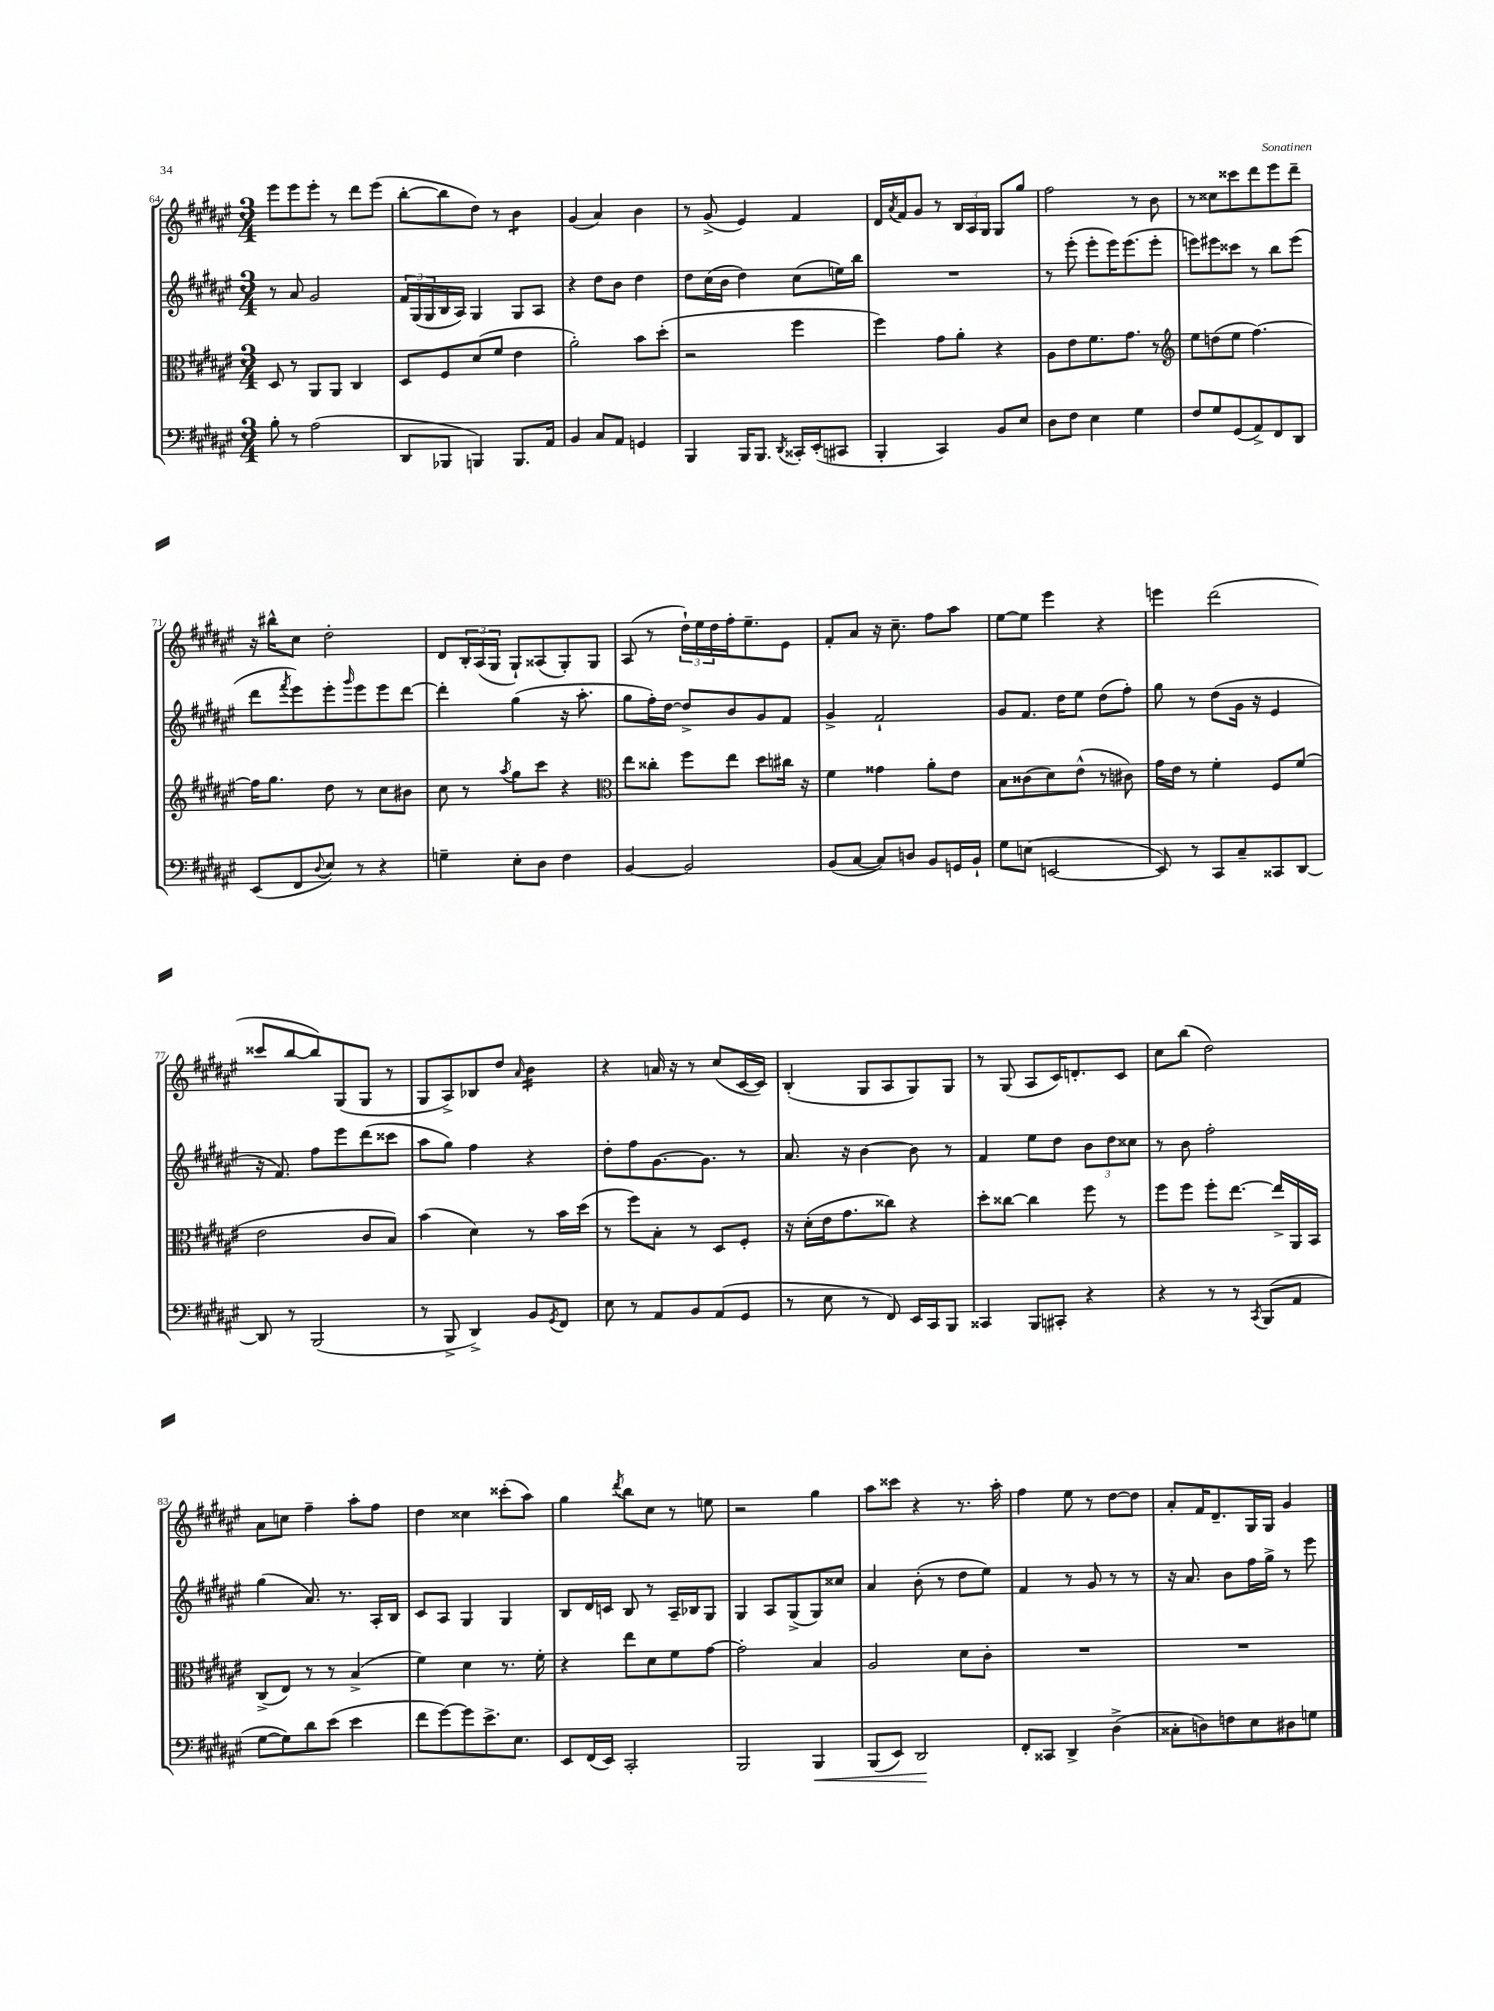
<<
\new StaffGroup <<
\new Staff = "s0" {
    \clef treble \key fis \major \numericTimeSignature \time 3/4
    eis'''8 eis'''8 eis'''8-. r8 dis'''8 eis'''8( |
    b''8~-. b''8 dis''8) r8 b'4:8 |
    gis'4( ais'4) b'4 |
    r8 gis'8->( eis'4) fis'4 |
    dis'16 \acciaccatura { ais'8 } fis'16 gis'8 r8 \tuplet 3/2 { b16 ais16 gis16 } gis8 gis''8 |
    fis''2 r8 b'8 |
    r8 cisis''8 cisis'''8 dis'''8 eis'''8 dis'''8-- |
    r16 bis''16-^ cis''8 dis''2-. |
    dis'8 \tuplet 3/2 { b16-. ais16( gis16 } gis8-!) aisis8( gis8-.) gis8 |
    ais8( r8 \tuplet 3/2 { dis''16-!) eis''16 dis''16 } fis''16-. eis''8.-- eis'8 |
    fis'8-. ais'8 r16 cis''8.-- fis''8 ais''8 |
    eis''8~ eis''8 eis'''4 r4 |
    e'''4 dis'''2( |
    cisis'''8 b''8~ b''8) gis8( gis8 r8 |
    gis8 ais8->) bes8 dis''8 \grace { ais'16 } b'4:16 |
    r4 a'16 r16 r8 cis''8( cis'16~ cis'16) |
    b4-.( gis8 ais8 gis8) gis8 |
    r8 gis8( ais8 cis'16) d'8.-. cis'8 |
    cis''8 b''8( dis''2) |
    ais'8 c''8 fis''4-- ais''8-. fis''8 |
    dis''4 cisis''4 cisis'''8-.( ais''8) |
    gis''4 \acciaccatura { dis'''8 } b''8 cis''8 r8 e''8 |
    r2 gis''4 |
    ais''8 cisis'''8 r4 r8. ais''16-. |
    fis''4 eis''8 r8 dis''8~ dis''8 |
    ais'8-. fis'16 dis'8.-- gis16 gis16 gis'4 \bar "|." |
}
\new Staff = "s1" {
    \clef treble \key fis \major \numericTimeSignature \time 3/4
    r8 ais'8 gis'2 |
    \tuplet 3/2 { fis'16 gis16( gis16 } b16 ais16) gis4 gis8 ais8 |
    r4 dis''8 b'8 dis''4 |
    dis''8 cis''16( b'16 dis''4) cis''8( e''16) b''16 |
    R2. |
    r8 eis'''8-.( eis'''8-. eis'''16) eis'''8.( eis'''8-. |
    e'''8) eis'''8 cisis'''8 r8 b''8 eis'''8( |
    dis'''8 \acciaccatura { fis'''8 } eis'''8) eis'''8-. \grace { gis'''16 } eis'''8 eis'''8 dis'''8~ |
    dis'''4-. gis''4( r16 ais''8.-. |
    gis''8 fis''16-.) dis''16~ dis''8-> b'8 gis'8 fis'8 |
    gis'4-> fis'2-! |
    gis'8 fis'8. dis''16 eis''8 dis''8( fis''8-.) |
    gis''8 r8 dis''8( gis'16 r16 eis'4 |
    r16 fis'8.) fis''8 eis'''8 dis'''8( cisis'''8 |
    ais''8 gis''8) fis''4 r4 |
    dis''8-. fis''8 gis'8.~ gis'8. r8 |
    ais'8. r16 b'4~ b'8 r8 |
    fis'4 eis''8 dis''8 \tuplet 3/2 { b'8 dis''8 cisis''8 } |
    r8 b'8 fis''2-. |
    gis''4( ais'8.) r8. ais16-. b16 |
    cis'8 ais8 gis4 gis4 |
    b8 dis'16 c'16 b8 r8 ais16-- bes16 gis8 |
    gis4 ais8 gis8->( gis8) cisis''8 |
    ais'4 b'8-.( r8 dis''8 eis''8) |
    fis'4 r8 gis'8 r8 r8 |
    r16 ais'8. b'8 fis''16 gis''16-> r8 eis'''8 \bar "|." |
}
\new Staff = "s2" {
    \clef alto \key fis \major \numericTimeSignature \time 3/4
    dis8 r8 ais,8 ais,8 cis4 |
    dis8 fis8 dis'8( fis'8 eis'4 |
    ais'2-.) b'8 dis''8-.( |
    r2 fis''4 |
    fis''4) gis'8 ais'8-. r4 |
    ais8 eis'8 fis'8. gis'8. r8 |
    \clef treble eis''8 d''8( eis''8 fis''4.~) |
    fis''16 gis''8. dis''8 r8 cis''8 bis'8 |
    cis''8 r8 \acciaccatura { ais''8 } gis''8 cis'''8 r4 |
    \clef alto eis''8 cisis''8-. fis''8 eis''8 dis''8 cis''16 r16 |
    fis'4 gisis'4 ais'8-. eis'8 |
    b8 cisis'8( dis'8) eis'8-^( r8 cis'8) |
    gis'16 eis'16 r8 fis'4-. fis8 fis'8( |
    eis'2 cis'8 b8) |
    b'4( dis'4) r8 b'16 dis''16( |
    r8 fis''8) b8-. r8 dis8 fis8-. |
    r16 dis'16-.( eis'16 gis'8. cisis''8) r4 |
    dis''8-. cisis''8~ cisis''4 fis''8 r8 |
    fis''8 fis''8 fis''8-. eis''8.~ eis''16-> ais,16 b,16 |
    cis8->( eis8) r8 r8 b4->( |
    fis'4) dis'4 r8. fis'16-. |
    r4 eis''8 dis'8 fis'8 gis'8~ |
    gis'2-. b4 |
    ais2 dis'8 cis'8-. |
    R2. |
    R2. \bar "|." |
}
\new Staff = "s3" {
    \clef bass \key fis \major \numericTimeSignature \time 3/4
    b8-. r8 ais2( |
    dis,8 bes,,8 b,,4) b,,8. ais,16 |
    b,4 cis8 ais,8 g,4 |
    b,,4 b,,16 b,,8. \acciaccatura { dis,8 } cisis,16-. eis,16-.( cis,8 |
    b,,4-. cis,4) b,8 eis8 |
    dis8 fis8 eis4 gis4 |
    fis8 gis8 gis,8( ais,8->) fis,8 dis,8 |
    eis,8( fis,8 \appoggiatura { dis8 } eis8) r8 r4 |
    g4-- eis8-. dis8 fis4 |
    b,4~ b,2 |
    b,8( cis8~ cis8) d8 b,8 g,16 b,16-! |
    gis8 e8( e,2~ |
    e,8) r8 cis,8 cis8-- cisis,8 dis,8~ |
    dis,8 r8 b,,2( |
    r8 b,,8-> dis,4->) b,8 \acciaccatura { gis,8 } fis,8 |
    eis8 r8 ais,8 b,8 ais,8( gis,8 |
    r8 eis8 r8 fis,8) eis,16 cis,16 b,,8 |
    cisis,4 b,,8 cis,8-. r4 |
    r4 r8 r8 \acciaccatura { cis,8 } b,,8( ais,8 |
    gis8~ gis8) dis'8 eis'8( eis'4 |
    fis'8 gis'8~) gis'8 eis'8.-> eis8. |
    eis,8 fis,16( eis,16) cis,2-. |
    b,,2 b,,4\< |
    b,,8( eis,8) dis,2\! |
    fis,8-. cisis,8 dis,4-> dis4->( |
    cisis8-. d8) f8 eis8 dis8 g8 \bar "|." |
}
>>
>>
\layout { \context { \Score currentBarNumber = #64 } }
